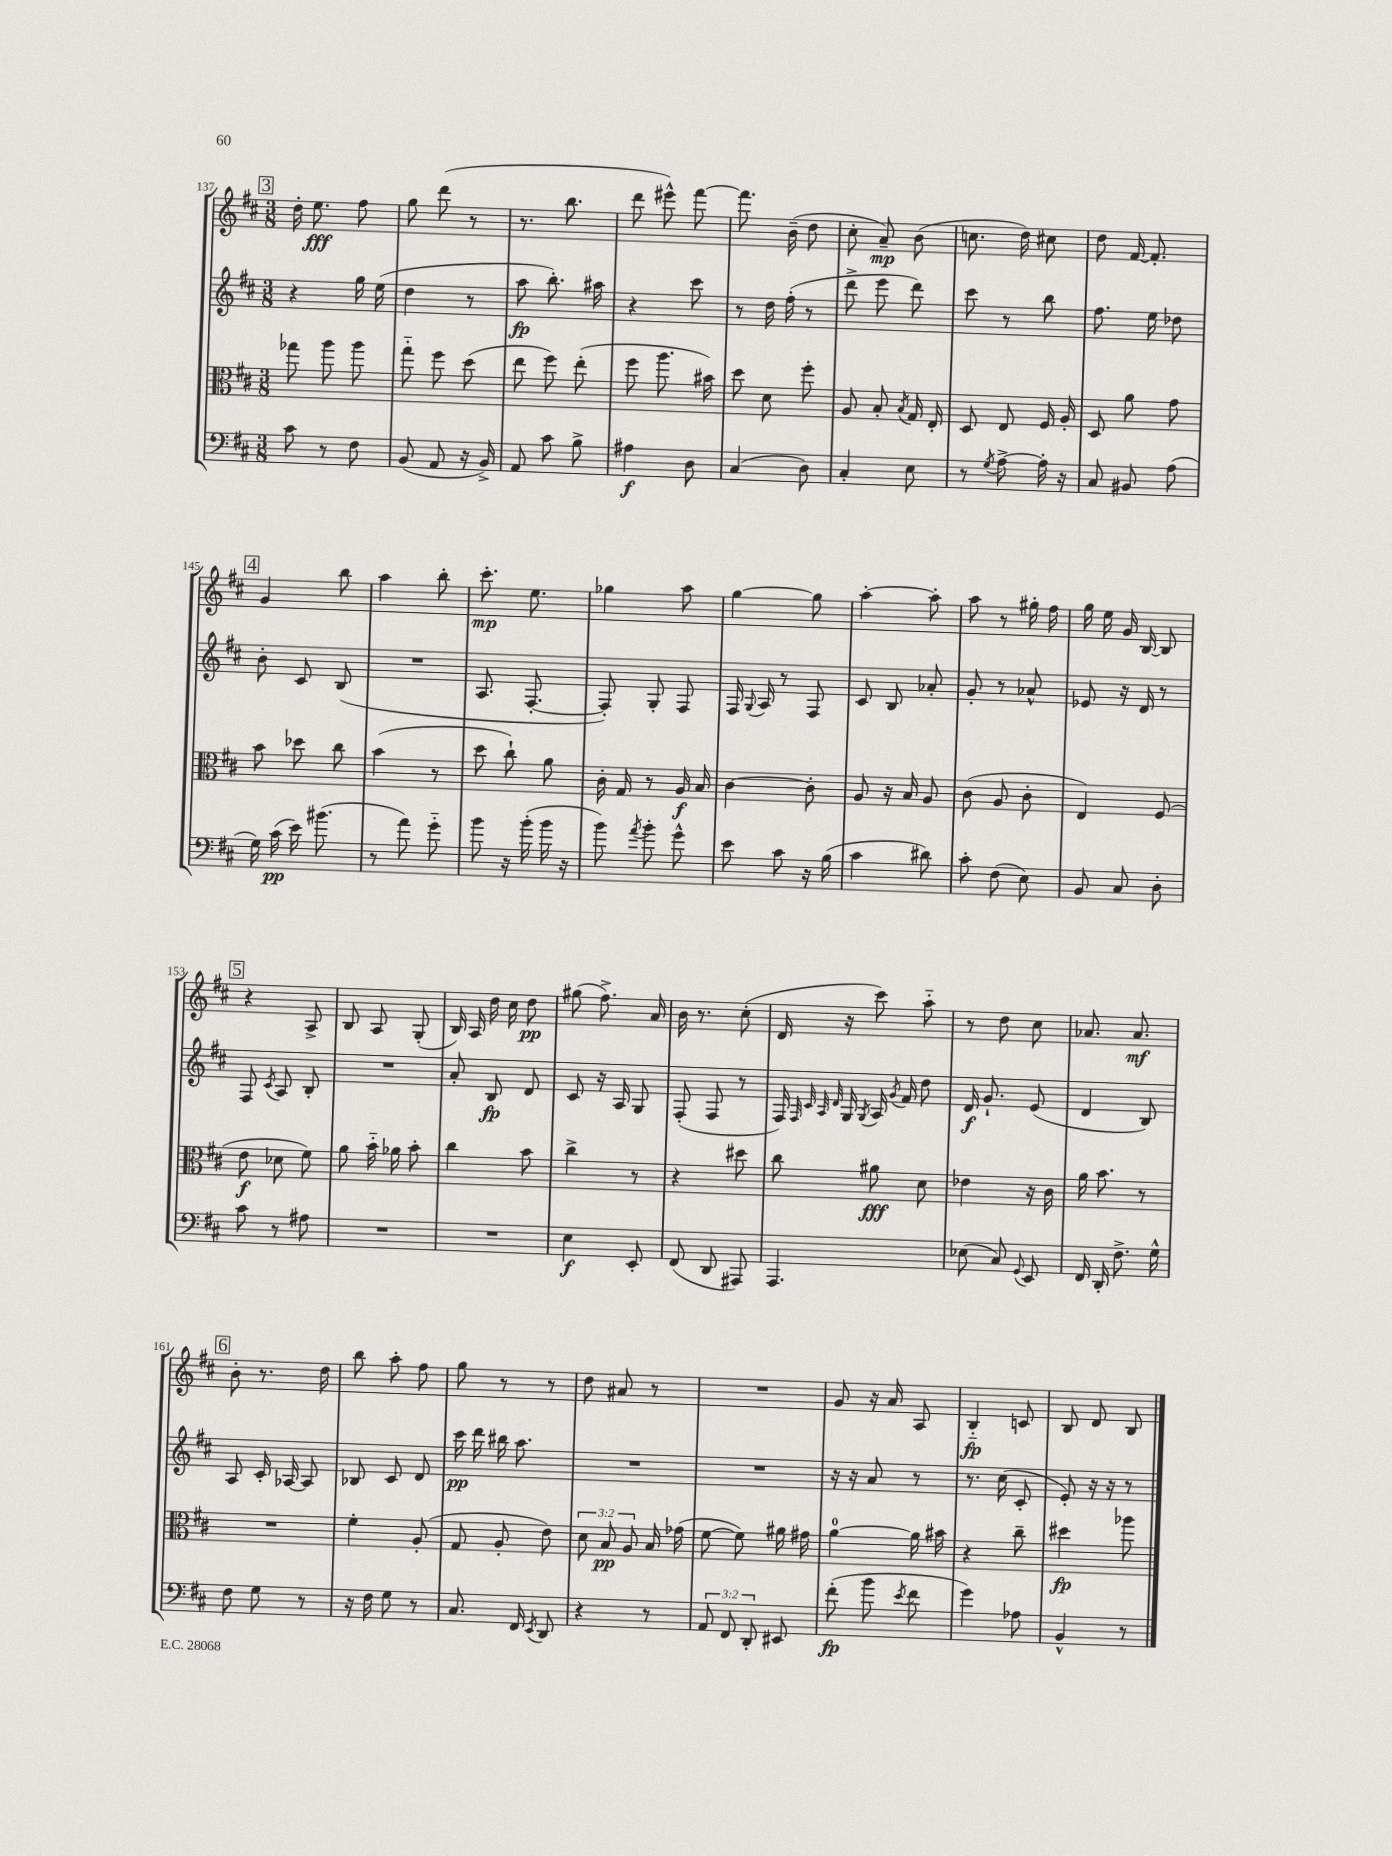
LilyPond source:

<<
\new StaffGroup <<
\new Staff = "s0" {
    \clef treble \key d \major \numericTimeSignature \time 3/8
    \autoBeamOff \mark \markup { \box "3" } d''16-. e''8.\fff fis''8 |
    g''8 d'''8( r8 |
    r8. b''8. |
    d'''8 eis'''8-^) fis'''8~ |
    fis'''8. b'16--( d''8 |
    cis''8-. a'8--\mp) b'8( |
    c''8. d''16) cis''8 |
    d''8 fis'16~ fis'8.-. |
    \mark \markup { \box "4" } g'4 b''8 |
    a''4 b''8-. |
    cis'''8.-.\mp e''8. |
    ges''4 a''8 |
    g''4~ g''8 |
    a''4~-. a''8-. |
    a''8 r8 gis''16-. fis''16 |
    g''16 e''16 g'16 b16~ b8 |
    \mark \markup { \box "5" } r4 a8-> |
    b8 a8 g8-.( |
    b16) a16 d''16 cis''16 d''8\pp |
    gis''8( fis''8.->) a'16 |
    b'16 r8. cis''8-.( |
    d'16 r16 cis'''8) a''8-_ |
    r8 d''8 cis''8 |
    aes'8. aes'8.\mf |
    \mark \markup { \box "6" } b'8-. r8. d''16 |
    b''8 a''8-. fis''8 |
    g''8 r8 r8 |
    d''8 ais'8 r8 |
    R4. |
    g'8 r16 a'16 a8 |
    b4-_\fp c'8 |
    b8 d'8 b8 \bar "|." |
}
\new Staff = "s1" {
    \clef treble \key d \major \numericTimeSignature \time 3/8
    \autoBeamOff \mark \markup { \box "3" } r4 g''16 e''16( |
    d''4 r8 |
    a''8\fp b''8.-.) ais''16 |
    r4 cis'''8 |
    r8 d''16 fis''16-.( r8 |
    d'''8-> e'''8 d'''8) |
    cis'''8 r8 b''8 |
    fis''8. e''16 des''8 |
    \mark \markup { \box "4" } b'8-. cis'8 b8( |
    R4. |
    a8. fis8.~-. |
    fis8-.) g8-. fis8 |
    fis16 \appoggiatura { g8 } a16 r8 fis8 |
    cis'8 b8 aes'8-. |
    g'8-. r8 aes'8-^ |
    ees'8 r16 d'16 r8 |
    \mark \markup { \box "5" } fis8 \acciaccatura { cis'8 } a8 b8-. |
    R4. |
    a'8-. b8\fp d'8 |
    cis'8 r16 a16 g8 |
    fis8-.( fis8 r8 |
    fis16) \grace { fis32 cis'32 a32 d'32 } g16 \acciaccatura { g8 } a16 \acciaccatura { g'8 } fis'16 d''8 |
    d'16\f g'8.-! e'8( |
    d'4 b8) |
    \mark \markup { \box "6" } a8 cis'16-. aes16~ aes8 |
    bes8 cis'8 d'8 |
    cis'''16\pp d'''16 bis''16 a''8. |
    R4. |
    R4. |
    r16 r16 a'8 r8 |
    r8. cis''16( cis'8-. |
    e'8-.) r16 r16 r8 \bar "|." |
}
\new Staff = "s2" {
    \clef alto \key d \major \numericTimeSignature \time 3/8 \override Staff.TupletNumber.text = #tuplet-number::calc-fraction-text
    \autoBeamOff \mark \markup { \box "3" } ges''8 a''8 a''8 |
    g''8-_ fis''8 d''8( |
    e''8 fis''8) e''8-.( |
    fis''8 a''8. bis'16) |
    d''8 d'8 fis''8-. |
    a8 b8-. \acciaccatura { b8 } g16 e16-. |
    d8 e8 fis16 a16-. |
    d8 a'8 g'8 |
    \mark \markup { \box "4" } b'8 des''8 cis''8 |
    b'4( r8 |
    d''8 cis''8-!) a'8 |
    cis'16-. g16 r8 a16\f b16 |
    cis'4~ cis'8-. |
    a8 r16 b16 a8 |
    cis'8( a8 cis'8-. |
    e4) fis8( |
    \mark \markup { \box "5" } e'8\f des'8 fis'8) |
    a'8 b'16-_ aes'16 b'8-. |
    cis''4 b'8 |
    cis''4-> r8 |
    r4 dis''8 |
    cis''8 ais'8\fff d'8 |
    ees'4 r16 cis'16 |
    a'16 b'8. r8 |
    \mark \markup { \box "6" } R4. |
    fis'4-. a8-.( |
    g8 a8-. e'8) |
    \tuplet 3/2 { d'8 b8\pp a8 } b16 ges'16( |
    fis'8~ fis'8) ais'16 gis'16 |
    a'4-0~ a'16 bis'16 |
    r4 cis''8-- |
    dis''4\fp aes''8 \bar "|." |
}
\new Staff = "s3" {
    \clef bass \key d \major \numericTimeSignature \time 3/8 \override Staff.TupletNumber.text = #tuplet-number::calc-fraction-text
    \autoBeamOff \mark \markup { \box "3" } cis'8 r8 fis8 |
    b,8( a,8 r16 b,16->) |
    a,8 cis'8 b8-> |
    ais4\f d8 |
    cis4( d8) |
    cis4-. e8 |
    r8 \acciaccatura { g8 } a8~-> a16-. r16 |
    cis8 bis,8 a8( |
    \mark \markup { \box "4" } g16) cis'16\pp( e'16) bis'8.( |
    r8 a'8) g'8-_ |
    b'8 r16 b'16-.( b'16 r16 |
    b'8) \acciaccatura { a'8 } b'8-. g'8-^ |
    e'8 cis'8 r16 b16( |
    cis'4 dis'8) |
    cis'8-. fis8( e8) |
    b,8 cis8 d8-. |
    \mark \markup { \box "5" } cis'8 r8 ais8 |
    R4. |
    R4. |
    e4\f e,8-. |
    fis,8( d,8 ais,,8) |
    a,,4. |
    ees8( cis8) \appoggiatura { g,8 } e,8 |
    fis,16 d,16-. fis8.-> g16-^ |
    \mark \markup { \box "6" } fis8 g8 r8 |
    r16 fis16 g8 r8 |
    cis8. fis,16 \acciaccatura { e,8 } d,8 |
    r4 r8 |
    \tuplet 3/2 { a,8 fis,8 d,8-. } eis,8 |
    fis'8-.\fp( b'8 \acciaccatura { e'8 } fis'8 |
    g'4) aes8 |
    b,4-^ r8 \bar "|." |
}
>>
>>
\layout { \context { \Score currentBarNumber = #137 } }
